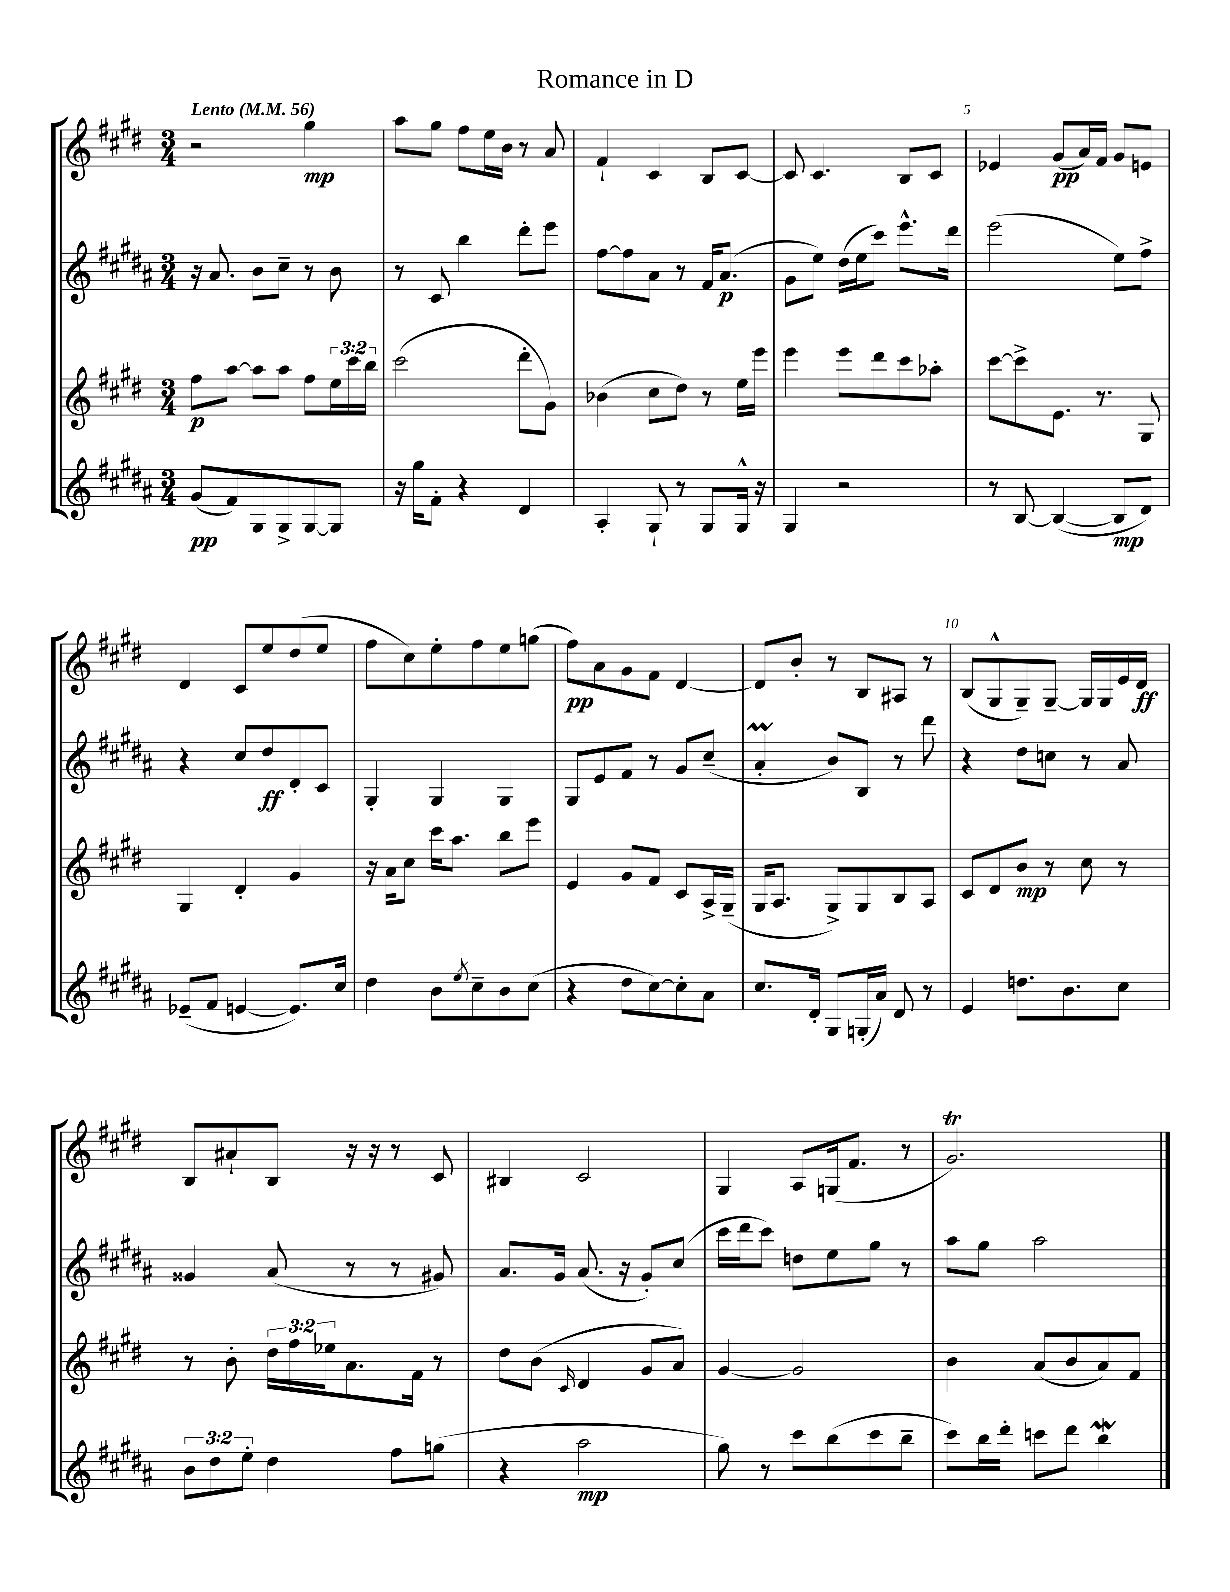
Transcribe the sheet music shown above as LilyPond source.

\header { title = "Romance in D" }
<<
\new StaffGroup <<
\new Staff = "s0" {
    \clef treble \key e \major \numericTimeSignature \time 3/4 \tempo "Lento" 4 = 56
    r2 gis''4\mp |
    a''8 gis''8 fis''8 e''16 b'16 r8 a'8 |
    fis'4-! cis'4 b8 cis'8~ |
    cis'8 cis'4. b8 cis'8 |
    ees'4 gis'8\pp( a'16) fis'16 gis'8 e'8 |
    dis'4 cis'8 e''8 dis''8( e''8 |
    fis''8 cis''8) e''8-. fis''8 e''8 g''8( |
    fis''8\pp) a'8 gis'8 fis'8 dis'4~ |
    dis'8 b'8-. r8 b8 ais8 r8 |
    b8( gis8-^ gis8--) gis8~-- gis16 gis16 e'16 dis'16\ff |
    b8 ais'8-! b8 r16 r16 r8 cis'8 |
    bis4 cis'2 |
    gis4 a8 g16( fis'8. r8 |
    gis'2.\trill) \bar "|." |
}
\new Staff = "s1" {
    \clef treble \key b \major \numericTimeSignature \time 3/4
    r16 ais'8. b'8 cis''8-- r8 b'8 |
    r8 cis'8 b''4 dis'''8-. e'''8 |
    fis''8~ fis''8 ais'8 r8 fis'16 ais'8.\p( |
    gis'8 e''8) dis''16( e''16 cis'''8) e'''8.-^ dis'''16 |
    e'''2( e''8) fis''8-> |
    r4 cis''8 dis''8\ff dis'8-. cis'8 |
    gis4-. gis4 gis4 |
    gis8 e'8 fis'8 r8 gis'8 cis''8--( |
    ais'4-.\prall b'8) b8 r8 dis'''8 |
    r4 dis''8 c''8 r8 ais'8 |
    gisis'4 ais'8( r8 r8 gis'8) |
    ais'8. gis'16 ais'8.( r16 gis'8-.) cis''8( |
    cis'''16 dis'''16 cis'''8) d''8 e''8 gis''8 r8 |
    ais''8 gis''8 ais''2 \bar "|." |
}
\new Staff = "s2" {
    \clef treble \key e \major \numericTimeSignature \time 3/4 \override Staff.TupletNumber.text = #tuplet-number::calc-fraction-text
    fis''8\p a''8~ a''8 a''8 fis''8 \tuplet 3/2 { e''16 cis'''16 b''16 } |
    cis'''2( dis'''8-. gis'8) |
    bes'4( cis''8 dis''8) r8 e''16 e'''16 |
    e'''4 e'''8 dis'''8 cis'''8 aes''8-. |
    cis'''8~ cis'''8-> e'8. r8. gis8 |
    gis4 dis'4-. gis'4 |
    r16 a'16 cis''8 cis'''16 a''8. b''8 e'''8 |
    e'4 gis'8 fis'8 cis'8 a16-> gis16--( |
    gis16 a8. gis8->) gis8 b8 a8 |
    cis'8 dis'8 b'8\mp r8 cis''8 r8 |
    r8 b'8-. \tuplet 3/2 { dis''16 fis''16 ees''16 } a'8. fis'16 r8 |
    dis''8 b'8( \grace { cis'16 } dis'4 gis'8 a'8) |
    gis'4~ gis'2 |
    b'4 a'8( b'8 a'8) fis'8 \bar "|." |
}
\new Staff = "s3" {
    \clef treble \key b \major \numericTimeSignature \time 3/4 \override Staff.TupletNumber.text = #tuplet-number::calc-fraction-text
    gis'8\pp( fis'8) gis8 gis8-> gis8~ gis8 |
    r16 gis''16 fis'8-. r4 dis'4 |
    ais4-. gis8-! r8 gis8 gis16-^ r16 |
    gis4 r2 |
    r8 b8~ b4~( b8\mp dis'8) |
    ees'8--( fis'8 e'4~ e'8.) cis''16 |
    dis''4 b'8 \acciaccatura { e''8 } cis''8-- b'8 cis''8( |
    r4 dis''8 cis''8~) cis''8-. ais'8 |
    cis''8. dis'16-. gis8 g16-.( ais'16) dis'8 r8 |
    e'4 d''8. b'8. cis''8 |
    \tuplet 3/2 { b'8 dis''8 e''8-. } dis''4 fis''8 g''8( |
    r4 ais''2\mp |
    gis''8) r8 cis'''8 b''8( cis'''8 b''8-- |
    cis'''8) b''16 dis'''16-. c'''8 dis'''8 b''4\mordent \bar "|." |
}
>>
>>
\layout { \context { \Score \override BarNumber.break-visibility = ##(#f #t #t) barNumberVisibility = #(every-nth-bar-number-visible 5) } }
